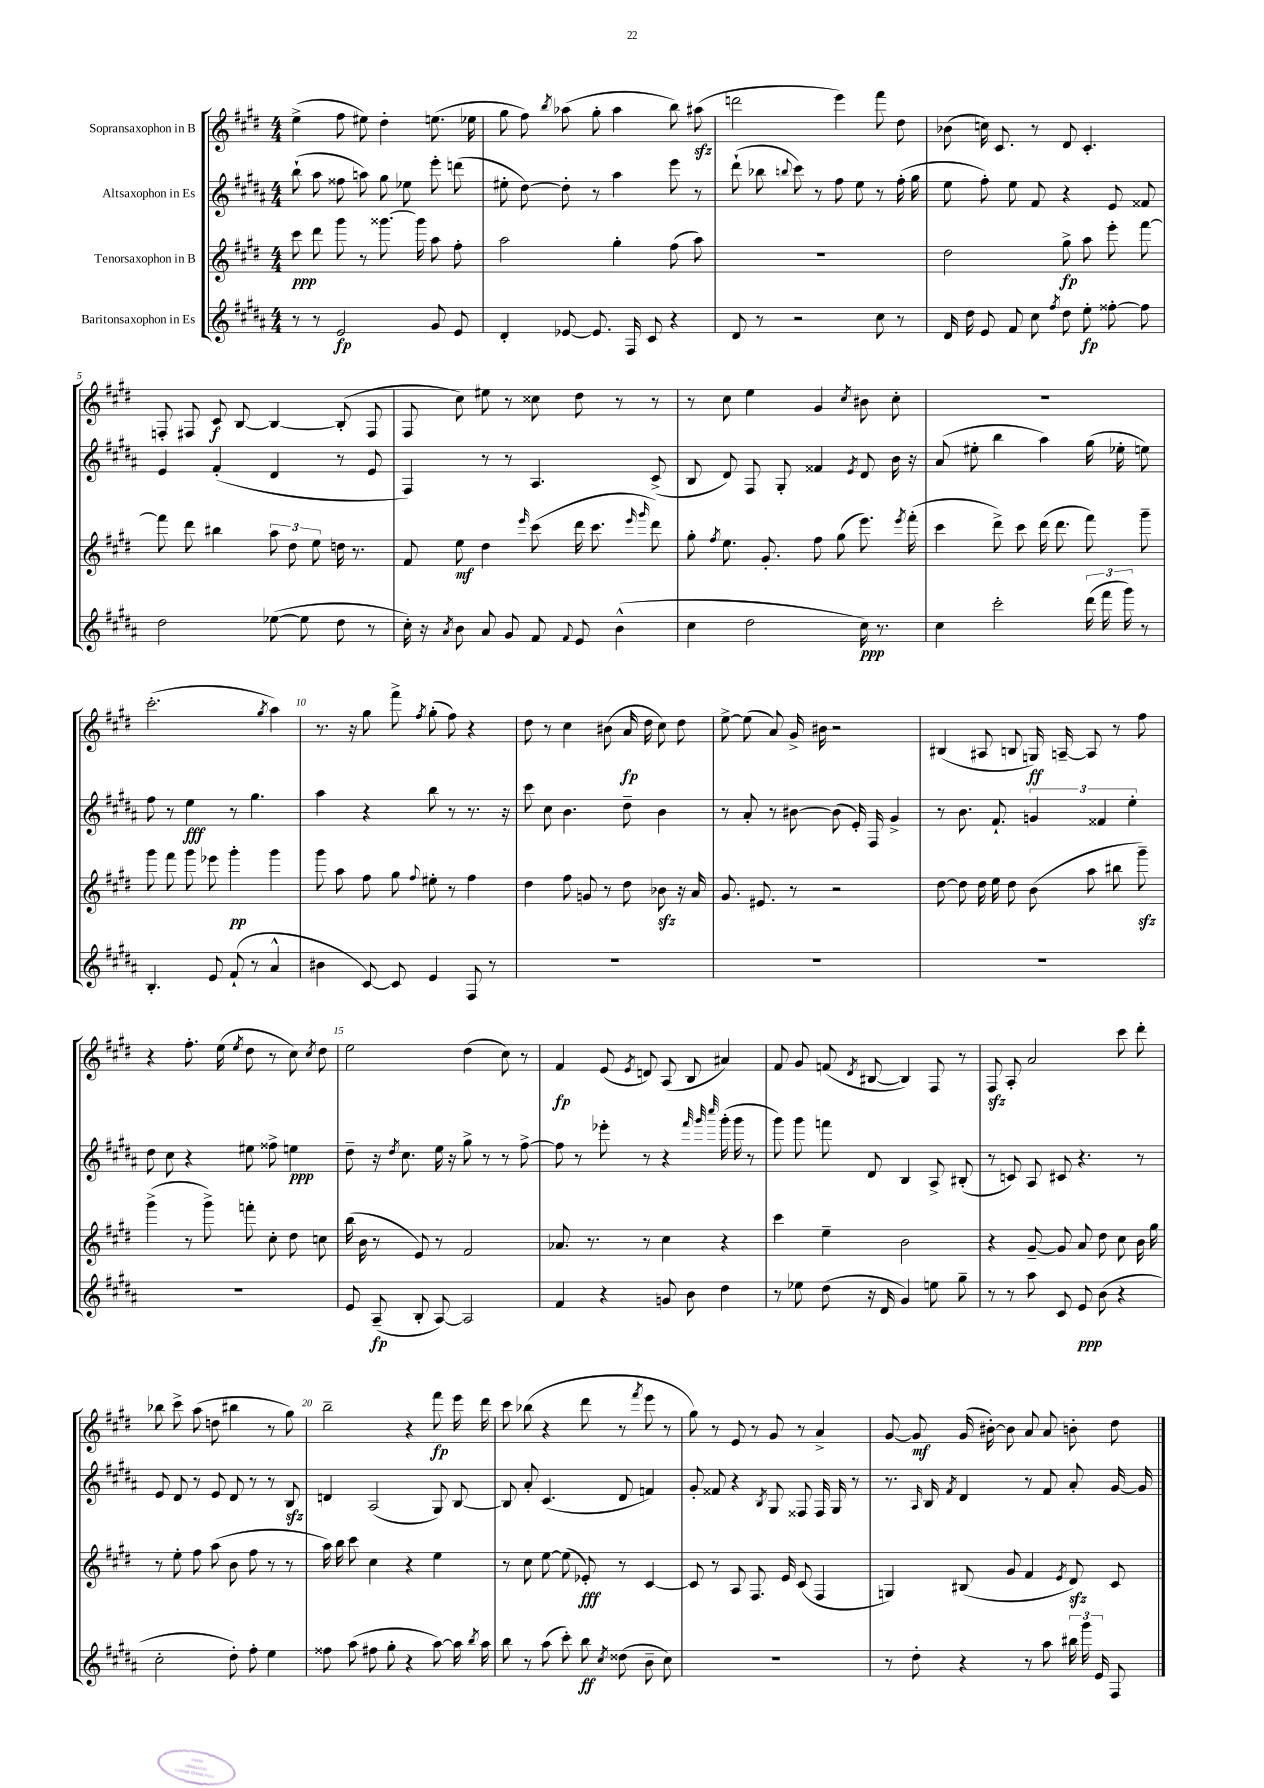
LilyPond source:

<<
\new StaffGroup <<
\new Staff = "s0" \with { instrumentName = "Sopransaxophon in B" } {
    \clef treble \key e \major \numericTimeSignature \time 4/4
    \autoBeamOff e''4->( fis''8 eis''8) dis''4-. e''8.( ees''16 |
    gis''8 fis''8) \acciaccatura { b''8 } aes''8( gis''8-. aes''4 b''8) ais''8\sfz( |
    d'''2 e'''4) fis'''8 dis''8 |
    bes'8( c''16) cis'8. r8 dis'8 cis'4.-. |
    f8-. fis8 cis'8\f b8~ b4~ b8-.( fis8 |
    fis8 cis''8) eis''8 r8 cisis''8 dis''8 r8 r8 |
    r8 cis''8 e''4 gis'4 \acciaccatura { cis''8 } bis'8 cis''8-. |
    R1 |
    cis'''2.-.( \acciaccatura { gis''8 } a''4) |
    r8. r16 gis''8 fis'''8-> \acciaccatura { fis''8 } gis''8-.( fis''8) r4 |
    dis''8 r8 cis''4 bis'8( a'16\fp dis''16 cis''8) dis''8 |
    e''8~-> e''8( a'8) gis'16-> bis'16 r2 |
    bis4( ais8 b8 g16\ff) a16~-- a8 r8 fis''8 |
    r4 fis''8.-. e''16( \acciaccatura { e''8 } dis''8 r8 cis''8) \acciaccatura { cis''8 } dis''8 |
    e''2 dis''4( cis''8) r8 |
    fis'4\fp e'8( \acciaccatura { e'8 } d'8) a8( b8 ais'4) |
    fis'8 gis'8 f'8( \acciaccatura { dis'8 } bis8~ bis4) fis8 r8 |
    fis8\sfz a8-. a'2 cis'''8 dis'''8-. |
    bes''8 cis'''8-> a''8( d''8 bis''4 r8 gis''8) |
    b''2-- r4 fis'''8\fp e'''16 dis'''16 |
    cis'''8 bes''8( r4 dis'''8 r8 \acciaccatura { fis'''8 } e'''8 r8 |
    gis''8) r8 e'8 r8 gis'8 r8 a'4-> |
    gis'8~ gis'8\mf gis'16( bis'16~-.) bis'8 a'8 a'8 b'8-. dis''8 \bar "|." |
}
\new Staff = "s1" \with { instrumentName = "Altsaxophon in Es" } {
    \clef treble \key b \major \numericTimeSignature \time 4/4
    \autoBeamOff b''8-!( ais''8 fisis''8 a''8) gis''8 ees''8 e'''8-. d'''8( |
    eis''8-. dis''8~) dis''8-. r8 ais''4 e'''8 r8 |
    dis'''8-!( bes''8 \appoggiatura { b''8 } cis'''8) r8 fis''8 e''8 r8 fis''16-.( gis''16 |
    e''8 fis''8-.) e''8 fis'8 r4 e'8 fisis'8 |
    e'4 fis'4-.( dis'4 r8 e'8 |
    fis4) r8 r8 ais4. cis'8->( |
    b8 dis'8) fis8 gis8-. fisis'4 \acciaccatura { e'8 } dis'8 b'16 r16 |
    ais'8( eis''8-. b''4 ais''4) gis''16( ees''16-. e''8) |
    fis''8 r8 e''4\fff r8 gis''4. |
    ais''4 r4 b''8 r8 r8. r16 |
    cis'''8 cis''8 b'4. dis''8-- b'4 |
    r8 ais'8-. r8 bis'8~ bis'8( e'16-.) fis16 gis'4-> |
    r8 b'8. fis'8.-! \tuplet 3/2 { g'4 fisis'4 e''4-. } |
    dis''8 cis''8 r4 eis''8 fisis''8-> e''4\ppp |
    dis''8-- r16 \acciaccatura { dis''8 } cis''8. e''16 r16 gis''8-> r8 r8 fis''8~-> |
    fis''8 r8 ees'''8-. r8 r4 \grace { fis'''32 gis'''32 cis''''32 } gis'''16-.( gis'''16 r8 |
    gis'''8) gis'''8 f'''8 dis'8 b4 ais8-> bis8-.( |
    r8 c'8) ais8 cis'8 r4. r8 |
    e'8 dis'8 r8 e'8 dis'8 r8 r8 b8\sfz |
    d'4 ais2( gis8) b8~ |
    b8 ais'8-. cis'4.( dis'8 f'4) |
    gis'8-. fisis'8 r4 \acciaccatura { b8 } gis8 fisis8 fisis16 gis16 r8 |
    r8. \grace { ais16 } b16 \acciaccatura { fis'8 } dis'4 r8 fis'8 ais'8-. gis'16~ gis'16 \bar "|." |
}
\new Staff = "s2" \with { instrumentName = "Tenorsaxophon in B" } {
    \clef treble \key e \major \numericTimeSignature \time 4/4
    \autoBeamOff cis'''8\ppp dis'''8 gis'''8 r8 gisis'''8.~ gisis'''16 a''8 fis''8-. |
    a''2 gis''4-. fis''8( a''8) |
    R1 |
    dis''2 gis''8->\fp a''8 e'''8-. fis'''8~ |
    fis'''8 dis'''8 bis''4 \tuplet 3/2 { a''8 dis''8 e''8 } d''16 r8. |
    fis'8 e''8\mf dis''4 \grace { e'''16 } cis'''8( dis'''16 cis'''8. \grace { e'''16 gis'''16 } dis'''8) |
    gis''8-. \acciaccatura { fis''8 } e''8. gis'8.-. fis''8 gis''8( e'''8.) \acciaccatura { e'''8 } fis'''16-.( |
    cis'''4 dis'''8->) cis'''8 dis'''16( dis'''8. fis'''8) gis'''8-- |
    gis'''8 fis'''8 gis'''8 ees'''8 gis'''4-.\pp gis'''4 |
    gis'''8 a''8 fis''8 gis''8 \appoggiatura { fis''8 } eis''8-. r8 fis''4 |
    dis''4 fis''8 g'8 r8 dis''8 bes'8\sfz r16 a'16 |
    gis'8. eis'8. r8 r2 |
    dis''8~ dis''8 dis''16 e''16 dis''8 b'8( a''8 bis''8 gis'''8--\sfz) |
    gis'''4->( r8 gis'''8->) f'''8-. cis''8-. dis''8 c''8 |
    b''16( b'16 r8 e'8) r8 fis'2 |
    aes'8. r8. r8 cis''4 r4 |
    cis'''4 e''4-- b'2 |
    r4 gis'8~-- gis'8 a'8 dis''8 cis''8 b'16 gis''16 |
    r8 e''8-. fis''8 a''8( b'8 fis''8 r8 r8 |
    a''16) b''16 cis'''8 cis''4 r4 e''4 |
    r8 cis''8 e''8~ e''8( ees'8-.\fff) r8 cis'4~ |
    cis'8 r8 a8 fis8. e'16 cis'8( fis4 |
    g4) bis8( gis'8 fis'4 \acciaccatura { e'8 } dis'8\sfz) cis'8 \bar "|." |
}
\new Staff = "s3" \with { instrumentName = "Baritonsaxophon in Es" } {
    \clef treble \key b \major \numericTimeSignature \time 4/4
    \autoBeamOff r8 r8 e'2\fp gis'8 e'8 |
    dis'4-. ees'8~ ees'8. fis16 cis'8 r4 |
    dis'8 r8 r2 cis''8 r8 |
    dis'16 dis''16 e'8 fis'8 cis''8 \acciaccatura { fis''8 } dis''8 e''8-.\fp fisis''8~-. fisis''8 |
    dis''2 ees''8~( ees''8 dis''8 r8 |
    cis''16-.) r16 \acciaccatura { ais'8 } b'8 ais'8 gis'8 fis'8 \appoggiatura { fis'8 } e'8 b'4-^( |
    cis''4 dis''2 cis''16\ppp) r8. |
    cis''4 cis'''2-. \tuplet 3/2 { dis'''16( fis'''16 gis'''16) } r8 |
    b4.-. e'8 fis'8-!( r8 ais'4-^ |
    bis'4 cis'8~) cis'8 e'4 fis8 r8 |
    R1 |
    R1 |
    R1 |
    R1 |
    e'8 ais8--\fp( b8-. ais8~) ais2 |
    fis'4 r4 g'8 b'8 dis''4 |
    r8 ees''8 dis''8( r16 dis'16 gis'4) e''8 gis''8-- |
    r8 r8 ais''8 cis'8 e'8\ppp b'8( r4 |
    cis''2-. dis''8-.) fis''8-. e''4 |
    fisis''8 ais''8( fis''8 gis''8-. r4 ais''8~) ais''16 \acciaccatura { b''8 } ais''16 |
    b''8 r8 ais''8( cis'''8-.) b''8\ff \acciaccatura { cis''8 } disis''8( b'8-- cis''8) |
    R1 |
    r8 dis''8-. r4 r8 ais''8 \tuplet 3/2 { bis''16 gis'''16 e'16 } fis8 \bar "|." |
}
>>
>>
\layout { \context { \Score \override BarNumber.break-visibility = ##(#f #t #t) barNumberVisibility = #(every-nth-bar-number-visible 5) } }
